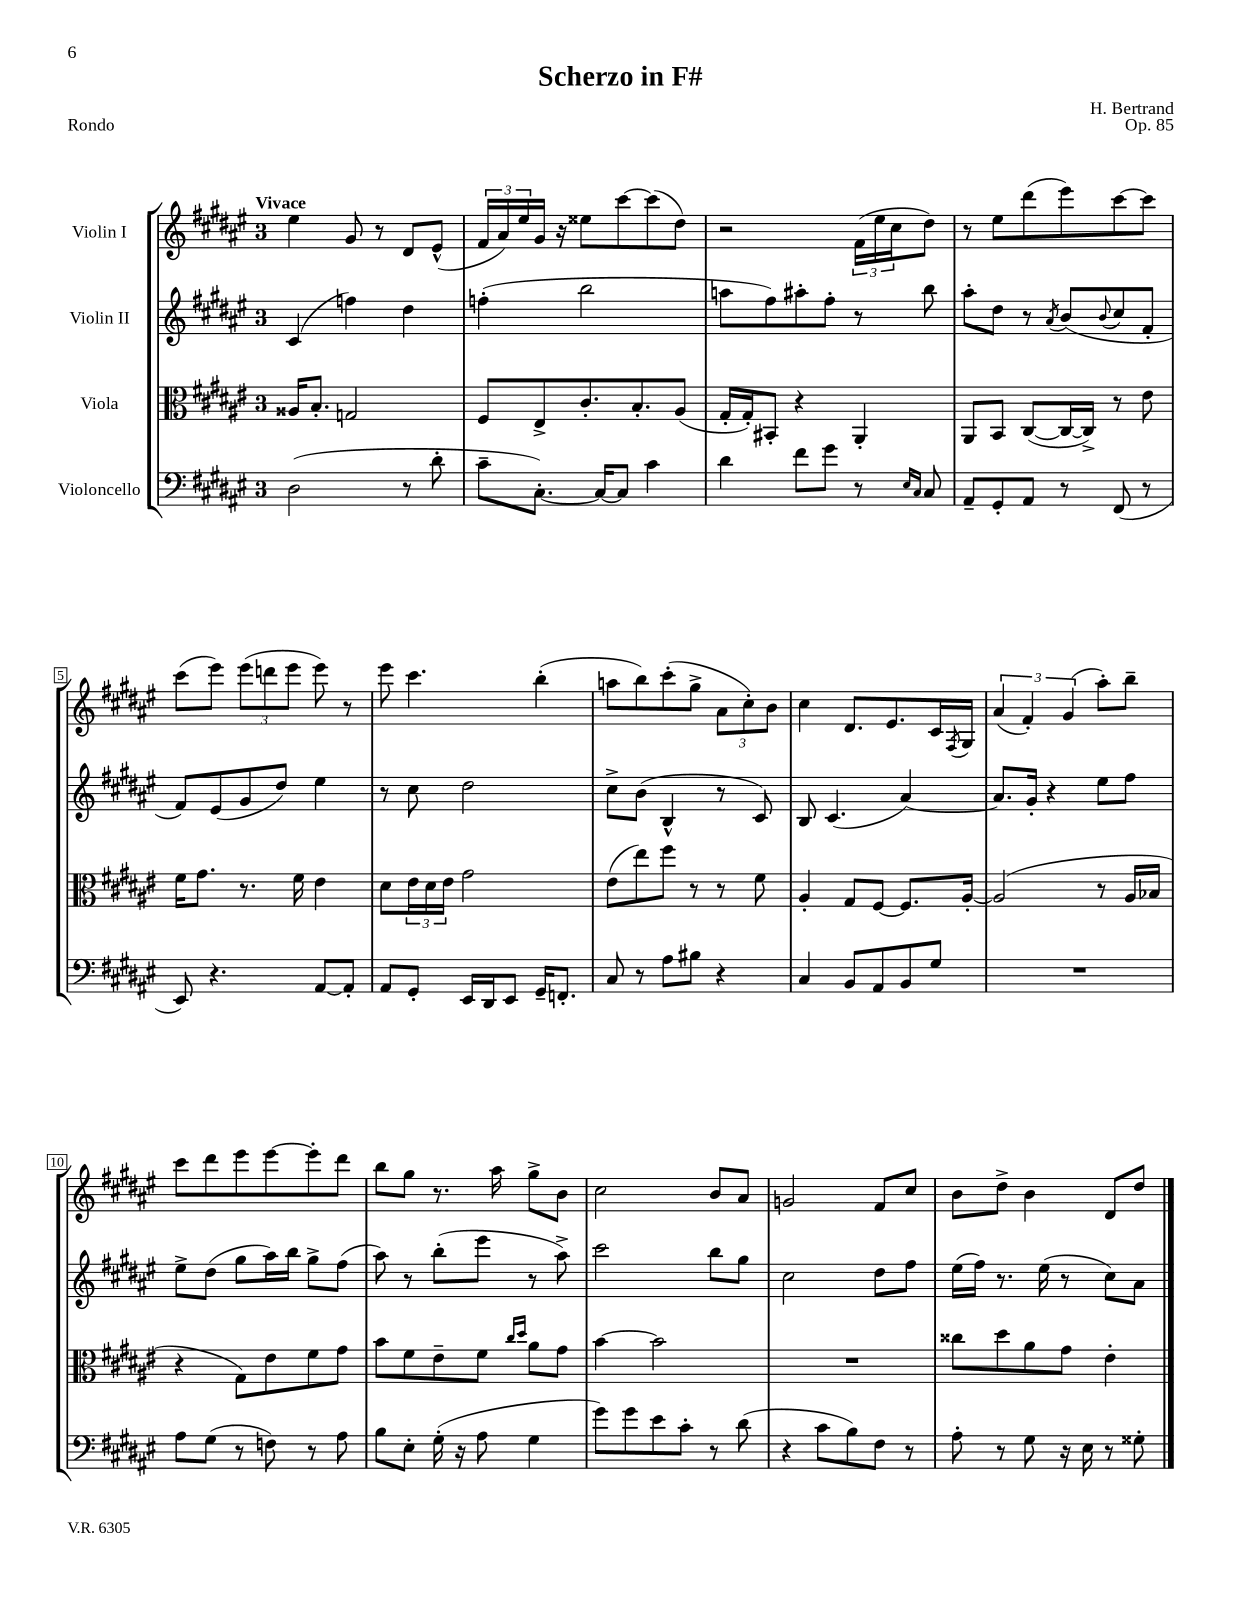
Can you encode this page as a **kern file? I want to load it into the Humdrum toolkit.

**kern	**kern	**kern	**kern
*staff4	*staff3	*staff2	*staff1
*clefF4	*clefC3	*clefG2	*clefG2
*k[f#c#g#d#a#e#]	*k[f#c#g#d#a#e#]	*k[f#c#g#d#a#e#]	*k[f#c#g#d#a#e#]
*M3/4	*M3/4	*M3/4	*M3/4
(2D#\	16A##/LK	(4c#/	4ee#\
.	8.B'/J	.	.
.	2G/	4ff\)	8g#/
.	.	.	8r
8r	.	4dd#\	8d#/L
8d#'\	.	.	(8e#^^/J
=	=	=	=
8c#~\L	8F#/L	(4ff'\	24f#/LL
.	.	.	24a#/)
.	.	.	24ee#/
[8.C#'\J)	8E#^/	.	16g#/JJ
.	.	.	16r
.	8.c#'/	2bb\	8ee##\L
16C#/_LK	.	.	.
8C#/]J	.	.	[8ccc#\
.	8.B'/	.	.
4c#\	.	.	(8ccc#\]
.	(8A#/J	.	8dd#\J)
=	=	=	=
4d#\	16G#'/LL	8aa\L	2r
.	16G#'/J)	.	.
.	8BB#'/J	8ff#\)	.
8f#\L	4r	8aa#'\	.
8g#\J	.	8ff#'\J	.
8r	4AA#'/	8r	(24f#\LL
.	.	.	24ee#\
.	.	.	24cc#\J
16qqE#/LL	.	.	.
16qqC#/JJ	.	.	.
8C#/	.	8bb\	8dd#\J)
=	=	=	=
8AA#~/L	8AA#/L	8aa#'\L	8r
8GG#'/	8BB/J	8dd#\J	8ee#\L
8AA#/J	([8C#/L	8r	(8ddd#\
.	.	8qa#/	.
8r	16C#/_L	(8b/L	8eee#\)
.	16C#^/]JJ)	.	.
.	.	8qqb/	.
(8FF#/	8r	8cc#/	[8ccc#\
8r	8e#\	8f#'/J	8ccc#\]J
=	=	=	=
8EE#/)	16f#\LK	8f#/L)	(8ccc#\L
.	8.g#\J	.	.
4.r	.	(8e#/	8eee#\J)
.	8.r	8g#/	(12eee#\L
.	.	.	12ddd\
.	.	8dd#/J)	.
.	.	.	12eee#\J
.	16f#\	.	.
[8AA#/L	4e#\	4ee#\	8eee#\)
8AA#'/]J	.	.	8r
=	=	=	=
8AA#/L	8d#\L	8r	8eee#\
8GG#'/J	24e#\L	8cc#\	4.ccc#\
.	24d#\	.	.
.	24e#\JJ	.	.
16EE#/LL	2g#\	2dd#\	.
16DD#/J	.	.	.
8EE#/J	.	.	.
16GG#~/LK	.	.	(4bb'\
8.FF'/J	.	.	.
=	=	=	=
8C#/	(8e#\L	8cc#^\L	8aa\L
8r	8ee#\)	(8b\J	8bb\)
8A#\L	8ff#\J	4B^^/	(8ccc#'\
8B#\J	8r	.	8gg#^\J
4r	8r	8r	12a#\L
.	.	.	12cc#'\)
.	8f#\	8c#/)	.
.	.	.	12b\J
=	=	=	=
4C#/	4A#'/	8B/	4cc#\
.	.	(4.c#/	.
8BB/L	8G#/L	.	8.d#/L
8AA#/	[8F#/J	.	.
.	.	.	8.e#/
8BB/	8.F#/]L	[4a#/)	.
8G#/J	.	.	16c#/L
.	.	.	8qF#/
.	[16A#'/Jk	.	16G#/JJ
=	=	=	=
2.r	(2A#/]	8.a#/]L	(6a#/
.	.	.	6f#'/)
.	.	16g#'/Jk	.
.	.	4r	.
.	.	.	(6g#/
.	8r	8ee#\L	8aa#'\L)
.	16A#/LL	8ff#\J	8bb~\J
.	16B-/JJ	.	.
=	=	=	=
8A#\L	4r	8ee#^\L	8ccc#\L
(8G#\J	.	(8dd#\J	8ddd#\
8r	8G#\L)	8gg#\L	8eee#\
8F\)	8e#\	16aa#\L)	[8eee#\
.	.	16bb\JJ	.
8r	8f#\	8gg#^\L	8eee#'\]
8A#\	8g#\J	(8ff#\J	8ddd#\J
=	=	=	=
8B\L	8b\L	8aa#\)	8bb\L
8E#'\J	8f#\	8r	8gg#\J
(16G#'\	8e#~\	(8bb'\L	8.r
16r	.	.	.
8A#\	8f#\J	8eee#\J	.
.	.	.	16aa#\
.	16qqcc#/LL	.	.
.	16qqdd#/JJ	.	.
4G#\	8a#\L	8r	8gg#^\L
.	8g#\J	8aa#^\)	8b\J
=	=	=	=
8g#\L)	[4b\	2ccc#\	2cc#\
8g#\	.	.	.
8e#\	2b\]	.	.
8c#'\J	.	.	.
8r	.	8bb\L	8b/L
(8d#\	.	8gg#\J	8a#/J
=	=	=	=
4r	2.r	2cc#\	2g/
8c#\L	.	.	.
8B\)	.	.	.
8F#\J	.	8dd#\L	8f#/L
8r	.	8ff#\J	8cc#/J
=	=	=	=
8A#'\	8cc##\L	(16ee#\LL	8b\L
.	.	16ff#\JJ)	.
8r	8dd#\	8.r	8dd#^\J
8G#\	8a#\	.	4b\
.	.	(16ee#\	.
16r	8g#\J	8r	.
16E#\	.	.	.
8r	4e#'\	8cc#\L)	8d#/L
8G##'\	.	8a#\J	8dd#/J
==	==	==	==
*-	*-	*-	*-
